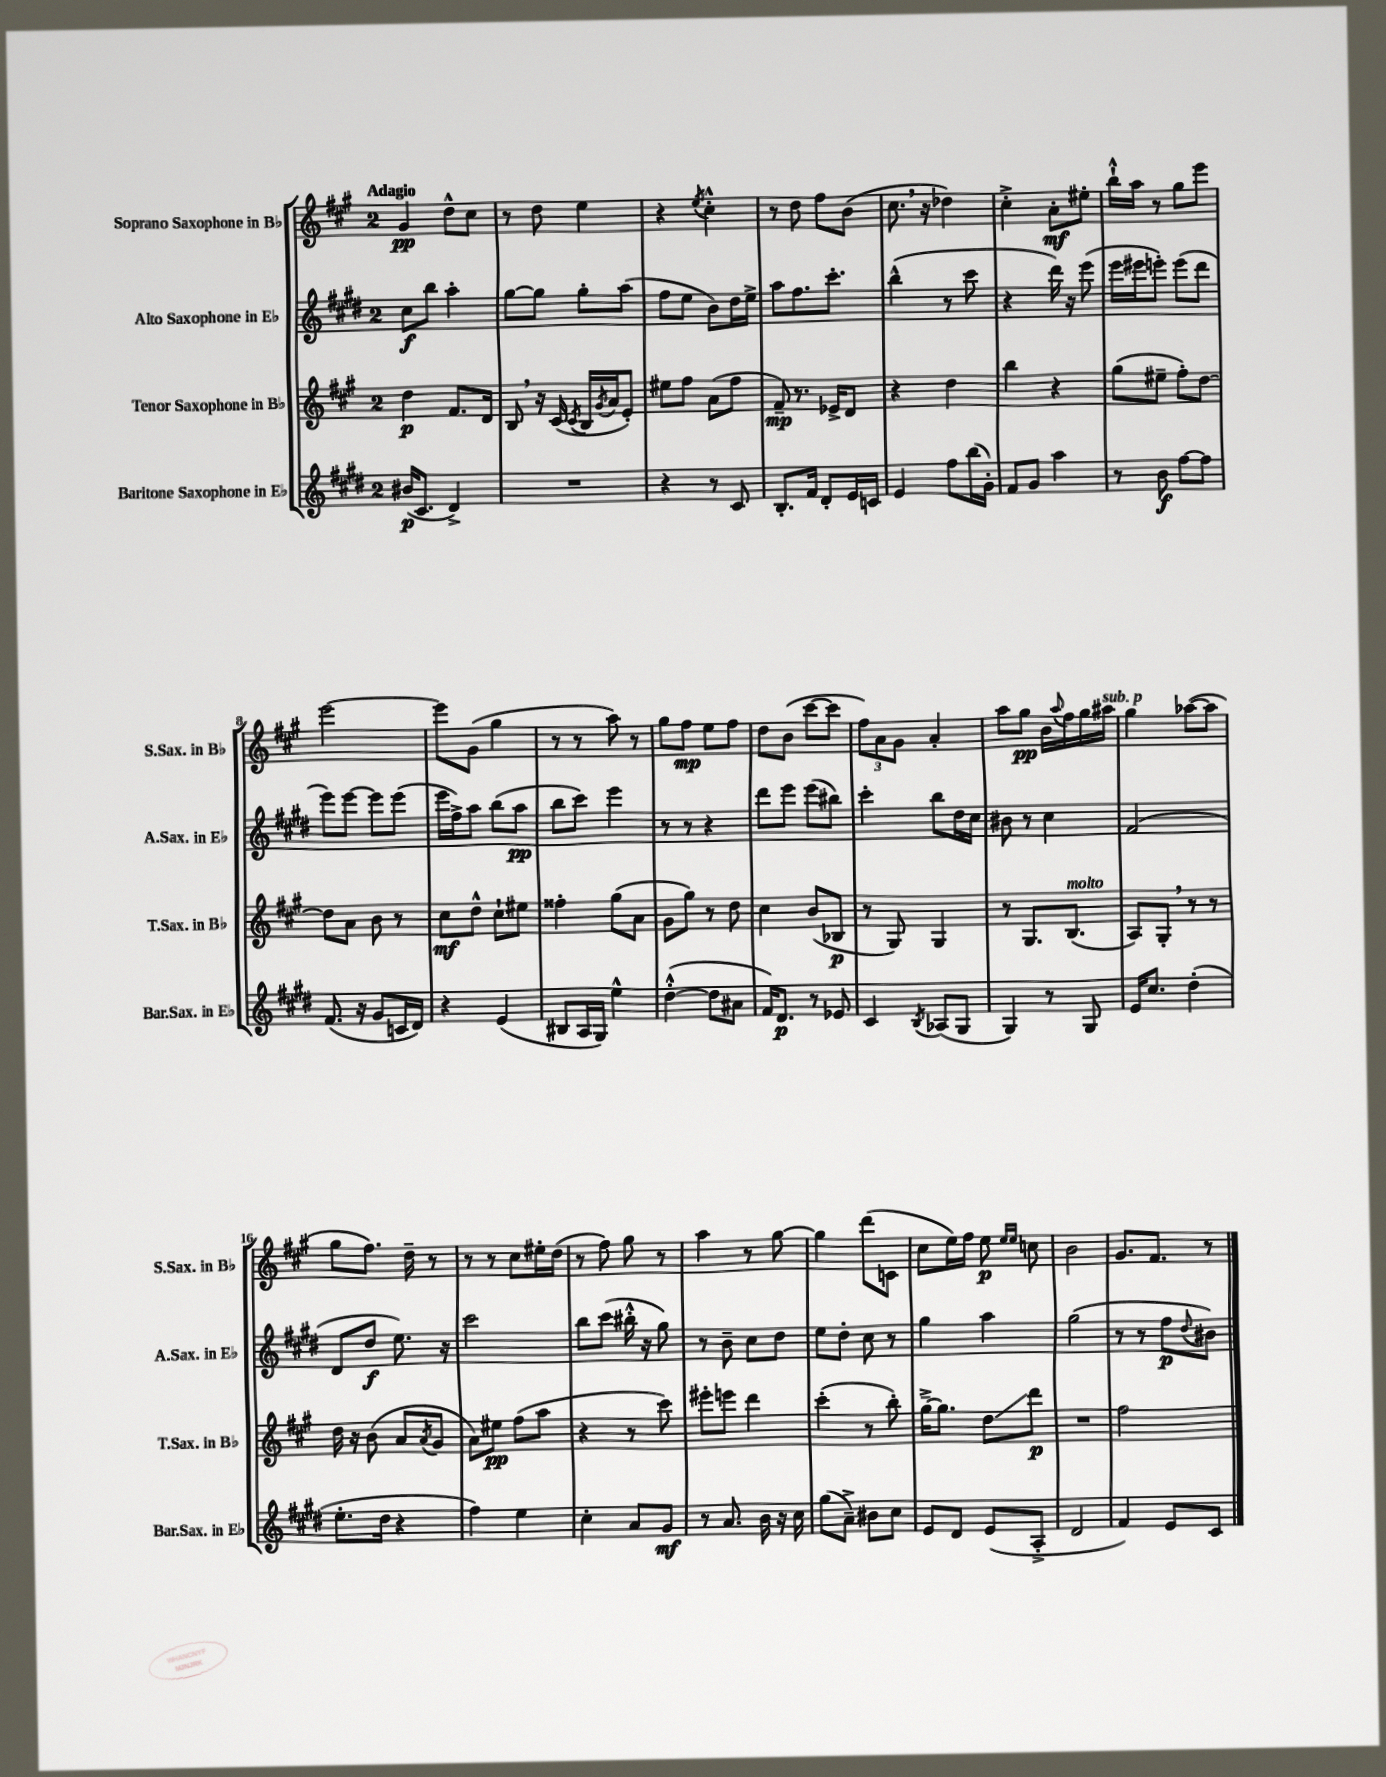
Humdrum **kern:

**kern	**kern	**kern	**kern
*staff4	*staff3	*staff2	*staff1
*clefG2	*clefG2	*clefG2	*clefG2
*k[f#c#g#d#]	*k[f#c#g#]	*k[f#c#g#d#]	*k[f#c#g#]
*M2/4	*M2/4	*M2/4	*M2/4
(16b#	4dd	8cc#	4g#
8.c#	.	.	.
.	.	8bb	.
4d#^)	8.f#	4aa'	8dd^^
.	.	.	8cc#
.	16d	.	.
=	=	=	=
2r	8B	[8gg#	8r
.	16r	8gg#]	8dd
.	(16c#	.	.
.	8qc#	.	.
.	16B	8gg#'	4ee
.	8qg#	.	.
.	16a	.	.
.	8e')	(8aa	.
=	=	=	=
4r	8ee#	8ff#	4r
.	8ff#	8ee	.
.	.	.	8qee
8r	(8a	8b)	4cc#'^^
8c#	8ff#	16dd#	.
.	.	16ee^	.
=	=	=	=
8.B'	8f#~)	8aa	8r
.	8.r	8.ff#	8dd
16f#	.	.	.
8d#'	.	.	8ff#
.	16e-^	8.ccc#'	.
16e	8d	.	(8b
16c	.	.	.
=	=	=	=
4e	4r	(4bb^^	8.cc#
.	.	.	16r
8ff#	4dd	8r	4dd-)
(16bb	.	8ccc#	.
16g#')	.	.	.
=	=	=	=
8f#	4bb	4r	4cc#'^
8g#	.	.	.
4aa	4r	16ddd#)	8a'
.	.	16r	.
.	.	(8eee	8ee#'
=	=	=	=
8r	(8gg#	16eee	16bb`^^
.	.	16eee#	16aa
8b	8ee#~	8eee')	8r
[8ff#	8ff#')	(8eee	8gg#
8ff#]	[8dd	8ddd#	8eee
=	=	=	=
(8.f#	8dd]	8eee)	[2eee
.	8a	[8eee	.
16r	.	.	.
8g#	8b	8eee]	.
16c	8r	(8eee	.
16d#)	.	.	.
=	=	=	=
4r	8cc#	16eee	8eee]
.	.	16ff#^)	.
.	8dd^^	8aa	(8g#
(4e	8cc#`	(8bb	4gg#
.	8ee#	8aa	.
=	=	=	=
8B#	4ff##'	8bb	8r
16A	.	8ccc#)	8r
16G#)	.	.	.
4ee^^	(8gg#	4eee	8aa)
.	8a	.	8r
=	=	=	=
([4dd#'^^	8g#	8r	8gg#
.	8gg#)	8r	8ff#
8dd#]	8r	4r	8ee
8a#	8dd	.	8ff#
=	=	=	=
16f#)	4cc#	8ddd#	8dd
8.d#	.	.	.
.	.	8eee	(8b
8r	(8b	(8eee	[8ccc#
8e-	8B-	8bb#)	8ccc#]
=	=	=	=
4c#	8r	4ccc#'	12ff#)
.	.	.	12a
.	8G#)	.	.
.	.	.	12g#
8qB	.	.	.
(8A-	4G#	8bb	4a'
8G#	.	16dd#	.
.	.	16cc#	.
=	=	=	=
4G#)	8r	8b#	8aa
.	8.G#	8r	8gg#
8r	.	4cc#	16b
.	.	.	8qqaa
.	(8.B	.	16ff#
8G#	.	.	16gg#
.	.	.	16aa#
=	=	=	=
16e	8A)	(2f#	4gg#
8.cc#	.	.	.
.	8G#'	.	.
(4dd#'	8r	.	([8aa-
.	8r	.	8aa-]
=	=	=	=
8.ee'	16dd	8d#	8gg#
.	16r	.	.
.	(8b	8dd#	8.ff#)
16dd#	.	.	.
4r	8a	8.ee)	.
.	.	.	16dd~
.	8qa	.	.
.	8g#	.	8r
.	.	16r	.
=	=	=	=
4ff#)	8a)	2ccc#	8r
.	8ee#	.	8r
4ee	(8ff#	.	8cc#
.	8aa	.	16ee#'
.	.	.	(16dd
=	=	=	=
4cc#'	4r	8bb	8r
.	.	(8ccc#	8ff#)
8a	8r	16bb#'^^	8gg#
.	.	16r	.
8g#	8ccc#)	8gg#)	8r
=	=	=	=
8r	8eee#'	8r	4aa
8.a	8eee	8b~	.
.	4ddd	8cc#	8r
16b	.	.	.
16r	.	8dd#	[8gg#
16cc#	.	.	.
=	=	=	=
(8gg#	(4ccc#'	8ee	4gg#]
8a~^)	.	8dd#'	.
8b#	8r	8cc#	(8ddd
8cc#	8bb')	8r	8c
=	=	=	=
8e	[16gg#~^	4gg#	8cc#
.	8.gg#]	.	.
8d#	.	.	16ee)
.	.	.	16ff#
(8e	8dd	4aa	8ee
.	.	.	16qqee
.	.	.	16qqee
8A'^	8ddd	.	8cc
=	=	=	=
2d#	2r	(2gg#	2b
=	=	=	=
4f#)	2ff#	8r	8.g#
.	.	8r	.
.	.	.	8.f#
8e	.	8ff#	.
.	.	8qqdd#	.
8c#	.	8b#)	8r
==	==	==	==
*-	*-	*-	*-
